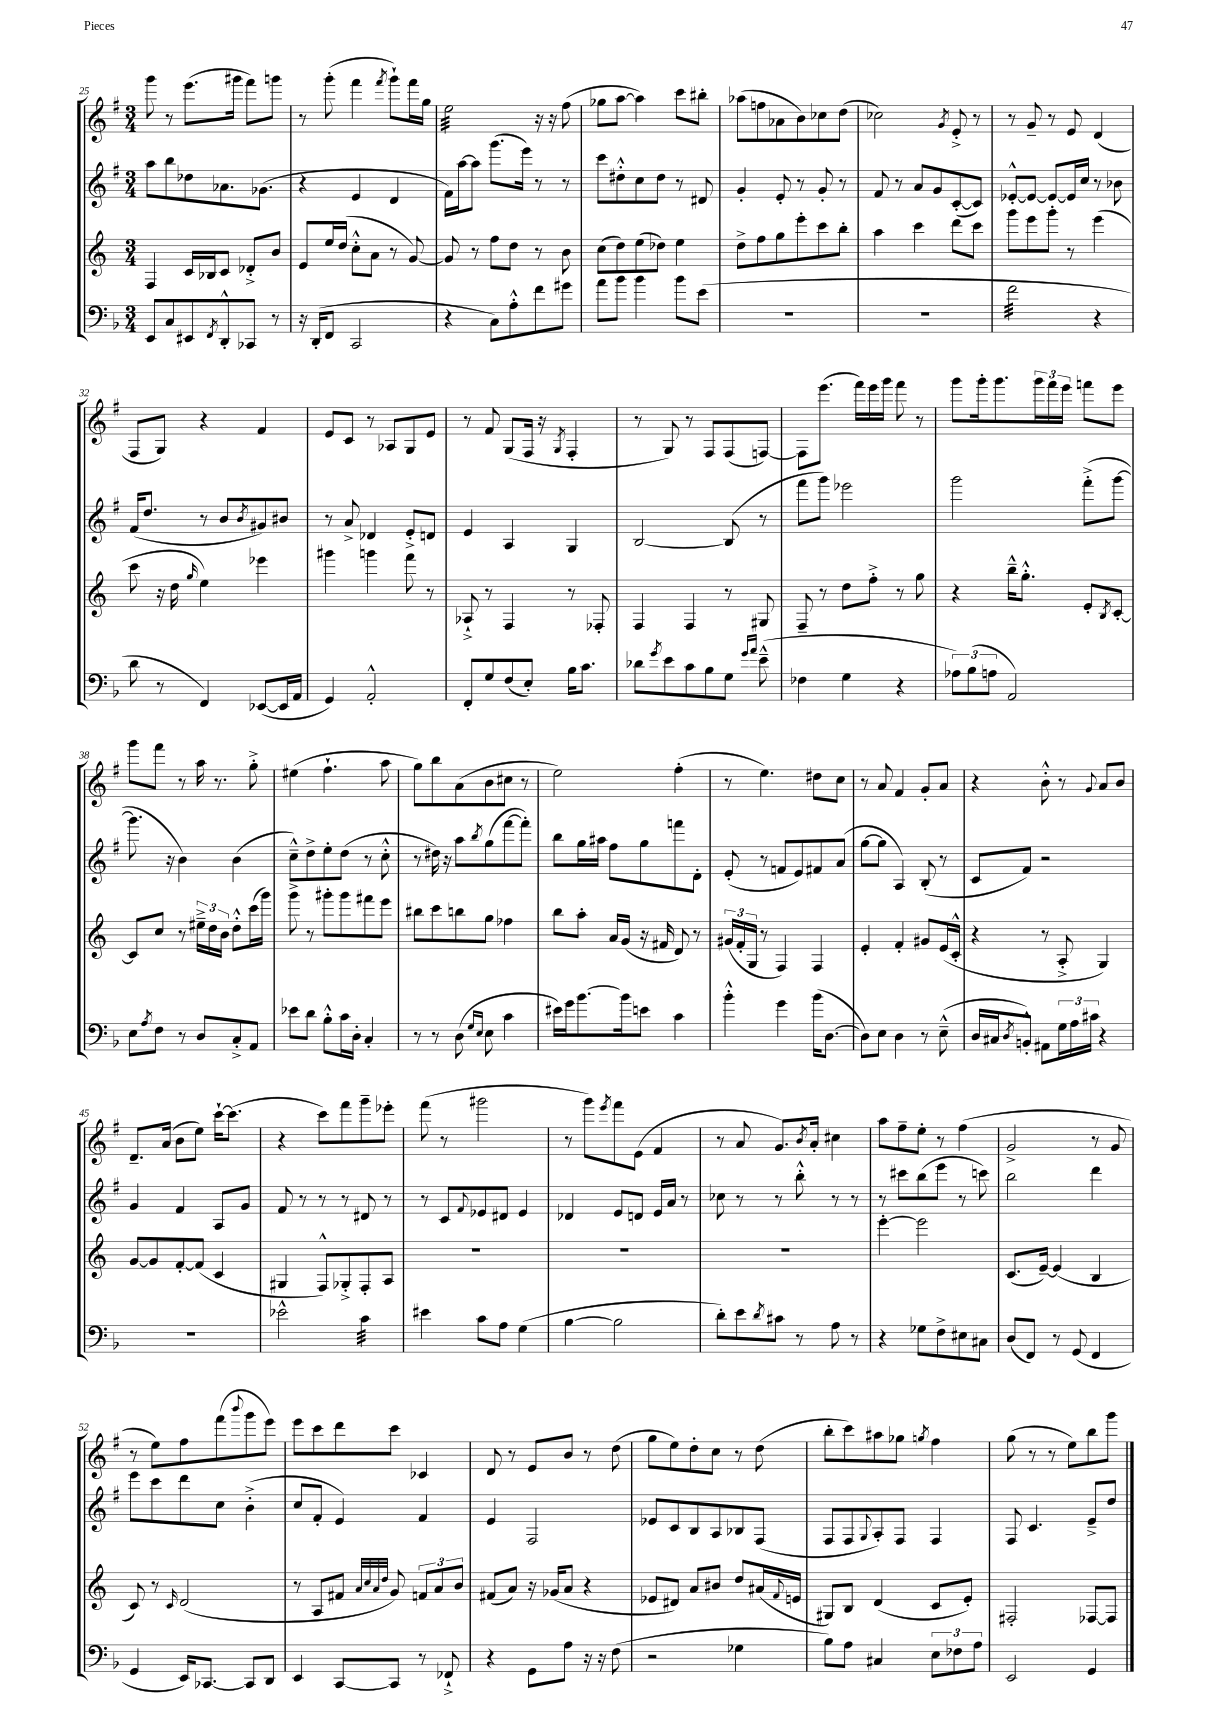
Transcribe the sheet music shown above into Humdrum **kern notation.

**kern	**kern	**kern	**kern
*staff4	*staff3	*staff2	*staff1
*clefF4	*clefG2	*clefG2	*clefG2
*k[b-]	*k[]	*k[f#]	*k[f#]
*M3/4	*M3/4	*M3/4	*M3/4
8EE/L	4F/	8aa\L	8ggg\
8C/	.	8bb\	8r
8EE#/	16c/LL	8dd-\	(8.eee\L
.	16B-/J	.	.
8qFF/	.	.	.
8DD'^^/	8c/J	8.a-\	.
.	.	.	16ggg#\Jk
8CC-/J	8d-'^/L	.	8fff#\L)
.	.	(8.g-\J	.
8r	8b/J	.	8ggg\J
=	=	=	=
16r	8e/L	4r	8r
(16DD'/LK	.	.	.
8FF/J	16ee/L	.	(8ggg'\
.	(16dd/JJ	.	.
2CC/	8cc'^^\L	4e/	4fff#\
.	8a\J	.	.
.	.	.	8qfff#/
.	8r	4d/	8ggg`\L)
.	[8g/)	.	16fff#\L
.	.	.	16gg\JJ
=	=	=	=
4r	8g/]	16f#\LL)	2ee\
.	.	[16aa\J	.
.	8r	8aa\]J	.
8C\L)	8ff\L	(8.ggg\L	.
8A'^^\	8dd\J	.	.
.	.	16eee\Jk)	.
8f\	8r	8r	16r
.	.	.	16r
8g#\J	8b\	8r	(8ff#\
=	=	=	=
8a\L	(8cc\L	8ccc\L	8gg-\L
8b-\J	8dd\)	8dd#'^^\	[8aa\J
4b-\	(8ee\	8cc\	4aa\])
.	8dd-\J)	8dd#\J	.
8b-\L	4ee\	8r	8ccc\L
(8e\J	.	8d#/	8bb#'\J
=	=	=	=
2.r	8dd^\L	4g'/	(8aa-\L
.	8ff\	.	8ff\
.	8gg\	8e'/	8a-\
.	8eee'\	8r	8b\)
.	8ccc\	8g'/	8cc-\
.	8bb'\J	8r	(8dd\J
=	=	=	=
2.r	4aa\	8f#/	2cc-\)
.	.	8r	.
.	4ccc\	8a/L	.
.	.	8g/	.
.	.	.	8qg/
.	8ddd\L	([8c'/	8e'^/
.	8ccc\J	8c/]J)	8r
=	=	=	=
2f\	8ggg\L	[8e-'^^/L	8r
.	8eee\	8e-/_J	8g~/
.	8ggg'\J	8e-/_L	8r
.	8r	16e-/]L	8e/
.	.	16cc/JJ	.
4r	(4eee\	8r	(4d/
.	.	8b-\	.
=	=	=	=
8d\	8ccc\	(16f#/LK	8F#/L
.	.	8.dd/J	.
8r	16r	.	8G/J)
.	16dd\	.	.
.	16qqgg/	.	.
4FF/)	4ee\)	8r	4r
.	.	8b/L	.
.	.	8qb/	.
([8EE-/L	4eee-\	8g#/)	4f#/
16EE-/]L	.	8b#/J	.
16AA/JJ	.	.	.
=	=	=	=
4GG/)	4ggg#\	8r	8e/L
.	.	8a^/	8c/J
2AA'^^/	4ggg\	4d-/	8r
.	.	.	8A-/L
.	8fff\	8e'^/L	8G/
.	8r	8d/J	8e/J
=	=	=	=
8FF'/L	8A-`^/	4e/	8r
8G/	8r	.	8f#/
(8F/	4F/	4A/	(8G/L
8E'/J)	.	.	16F#/Jk
.	.	.	16r
.	.	.	8qG/
16B-\LK	8r	4G/	4F#'/
8.c\J	.	.	.
.	8F-'/	.	.
=	=	=	=
8d-\L	4F/	[2B/	8r
8qg/	.	.	.
8e\	.	.	8G/)
8c\	4F/	.	8r
8B-\	.	.	8F#/L
8G\J	8r	(8B/]	(8F#/
16qqg/LL	.	.	.
16qqa/JJ	.	.	.
(8e~^^\	8G#/	8r	[8F/J)
=	=	=	=
4F-\	8F~/	8fff#\L	8F\]L
.	8r	8ggg\J)	(8.eee\J
4G\	8dd\L	2eee-\	.
.	.	.	16fff#\LL)
.	8ff'^\J	.	16eee\
.	.	.	16ggg\JJ
4r	8r	.	8fff#\
.	8gg\	.	8r
=	=	=	=
12A-\L)	4r	2ggg\	8ggg\L
(12B-\	.	.	.
.	.	.	16ggg'\k
12A\J	.	.	.
.	.	.	8.ggg\
2AA/)	16bb~^^\LK	.	.
.	8.gg'^^\J	.	.
.	.	.	24ggg\L
.	.	.	24fff#\
.	.	.	24eee\JJ
.	8e'/L	(8fff#'^\L	8fff\L
.	8qB/	.	.
.	[8c'/J	[8ggg\J	8eee\J
=	=	=	=
8E\L	8c/]L	8.ggg\]	8ggg\L
8qA/	.	.	.
8F\J	8cc/J	.	8fff#\J
.	.	16r	.
8r	8r	4b\)	8r
8D/L	24ee#~^\LL	.	16aa\
.	24dd\	.	.
.	.	.	8.r
.	24b\JJ	.	.
8C'^/	8dd'^^\L	(4b\	.
8AA/J	(16ccc\L	.	8gg'^\
.	16ggg\JJ)	.	.
=	=	=	=
8e-\L	8ggg^\	8cc~^^\L)	(4ee#\
8d\J	8r	8dd^\	.
8B-'^^\L	8ggg#'\L	8ee'\	4.ff#`\
16c\L	8ggg#\	(8dd\J	.
16D'\JJ	.	.	.
4C'/	8fff#\	8r	.
.	8eee\J	8cc'^^\	8aa\
=	=	=	=
8r	8bb#\L	8r	8gg\L)
8r	8ccc\	16dd#\)	8bb\
.	.	16r	.
(8D\	8bb\	8aa\L	(8a\
16qqG/LL	.	.	.
16qqE/JJ	.	8qbb/	.
8E\	8gg\J	(8gg\	8b\
4c\	4ff-\	[8fff#\	8cc#\J
.	.	8fff#'\]J)	8r
=	=	=	=
16e#\LL)	8bb\L	8bb\L	2ee\)
16g\J	.	.	.
[8.b-\	8aa'\J	16gg\L	.
.	.	16aa#\JJ	.
.	16a/LL	8ff#\L	.
16b-\]k	(16g/JJ	.	.
8e\J	16r	8gg\	.
.	16f#/	.	.
4c\	8d/)	8fff\	(4ff#'\
.	8r	8d'\J	.
=	=	=	=
4b-'^^\	(24g#/LL	(8e'/	8r
.	24f'/	.	.
.	24G/JJ	.	.
.	8r	8r	4.ee\)
4g\	4F/)	8f/L	.
.	.	8e/)	.
(16b-\LK	4F/	8f#/	8dd#\L
[8.D\J	.	.	.
.	.	(8a/J	8cc\J
=	=	=	=
8D\]L)	4e'/	[8gg\L	8r
8E\J	.	8gg\]J	8a/
4D\	4f'/	4A/)	4f#/
8r	8g#/L	(8B'/	8g'/L
(8E~^^\	(16e/L	8r	8a/J
.	16c'^^/JJ	.	.
=	=	=	=
16D/LL	4r	8c/L	4r
16C#/J	.	.	.
8qD/	.	.	.
8BB'^^/J)	.	8f#/J)	.
8AA#\L	8r	2r	8b'^^\
24G\L	8A'^/	.	8r
24A\	.	.	.
24c#\JJ	.	.	.
.	.	.	8qqg/
4r	4G/)	.	8a/L
.	.	.	8b/J
=	=	=	=
2.r	[8g/L	4g/	8.d~/L
.	8g/]	.	.
.	.	.	(16a/Jk
.	[8f'/	4f#/	8b\L
.	(8f/]J	.	8ee\J)
.	4c/	8A/L	[16ccc`\LK
.	.	.	(8.ccc\]J
.	.	8g/J	.
=	=	=	=
2e-^^\	4G#/	8f#/	4r
.	.	8r	.
.	8F^^/L)	8r	8ccc\L)
.	8G-'^/	8r	8fff#\
4c\	8F'/	8d#/	8ggg~\
.	8A/J	8r	8eee-'\J
=	=	=	=
4e#\	2.r	8r	(8fff#\
.	.	8c/L	8r
.	.	8qqf#/	.
8c\L	.	8e-/	2ggg#\
8A\J	.	8d#/J	.
(4G\	.	4e-/	.
=	=	=	=
[4B-\	2.r	4d-/	8r
.	.	.	8ggg\L)
.	.	.	8qeee/
2B-\]	.	8e/L	8fff#\
.	.	8d/J	(8e\J
.	.	16e/LL	4f#/
.	.	16a/JJ	.
.	.	8r	.
=	=	=	=
8d'\L)	2.r	8cc-\	8r
8e\	.	8r	8a/
8qd/	.	.	.
8c#\J	.	8r	8.g/L)
8r	.	8bb'^^\	.
.	.	.	8qb/
.	.	.	16a'/Jk
8A\	.	8r	4cc#\
8r	.	8r	.
=	=	=	=
4r	[4eee'\	8r	8aa\L
.	.	8ccc#\L	8ff#~\
8G-\L	2eee\]	(8bb\	8ee'\J
8F^\	.	8eee\J	8r
8E#\	.	8r	(4ff#\
8C#\J	.	8ccc\)	.
=	=	=	=
(8D/L	(8.c/L	2bb\	2g^/
8FF/J)	.	.	.
.	[16e~/Jk)	.	.
8r	(4e/]	.	.
(8GG/	.	.	.
4FF/	4B/	4ddd\	8r
.	.	.	8g/
=	=	=	=
4GG/	8c/)	8eee\L	8r
.	8r	8ccc\	8ee\L)
.	16qqc/	.	.
16EE/LK)	(2d/	8ddd\	8ff#\
[8.CC-/J	.	.	.
.	.	8cc\J	(8fff#\
.	.	.	8qqbbb/
8CC-/]L	.	(4b'^\	8ggg\
8DD/J	.	.	8eee\J)
=	=	=	=
4EE/	8r	8cc/L	8eee\L
.	8A/L	8f#'/J	8ccc\
[8CC/L	8f#/J	4e/)	8ddd\
.	32qqa/LLL	.	.
.	32qqcc/	.	.
.	32qqa/	.	.
.	32qqdd/JJJ	.	.
8CC/]J	8g/)	.	8ccc\J
8r	12f/L	4f#/	4c-/
.	12a/	.	.
8FF-`^/	.	.	.
.	12b/J	.	.
=	=	=	=
4r	(8f#/L	4e/	8d/
.	8a/J)	.	8r
8GG\L	16r	2F#/	8e/L
.	(16g-/LK	.	.
8A\J	8a/J	.	8b/J
16r	4r	.	8r
16r	.	.	.
(8F\	.	.	(8dd\
=	=	=	=
2r	8e-/L	8e-/L	8gg\L
.	8d#/J)	8c/	8ee\)
.	8a/L	8B/	8dd'\
.	8b#/J	8A/	8cc\J
4G-\	8dd/L	8B-/	8r
.	(16a#/L	(8F#/J	(8dd\
.	8qqf/	.	.
.	16e/JJ	.	.
=	=	=	=
8B-\L)	8G#/L)	8F#/L	8bb'\L
8A\J	8B/J	8F#/	8ccc\)
.	.	8qqG/	.
4C#/	(4d/	8A'/)	8aa#\
.	.	8F#/J	8gg-\J
.	.	.	8qgg/
12E\L	8c/L	4F#/	4ff#\
12F-\	.	.	.
.	8e'/J)	.	.
12A\J	.	.	.
=	=	=	=
2EE/	2F#'/	8F#/	(8gg\
.	.	4.c/	8r
.	.	.	8r
.	.	.	8ee\L)
4GG/	[8F-/L	8e~^/L	8bb\
.	8F-/]J	8dd/J	8ggg\J
==	==	==	==
*-	*-	*-	*-
